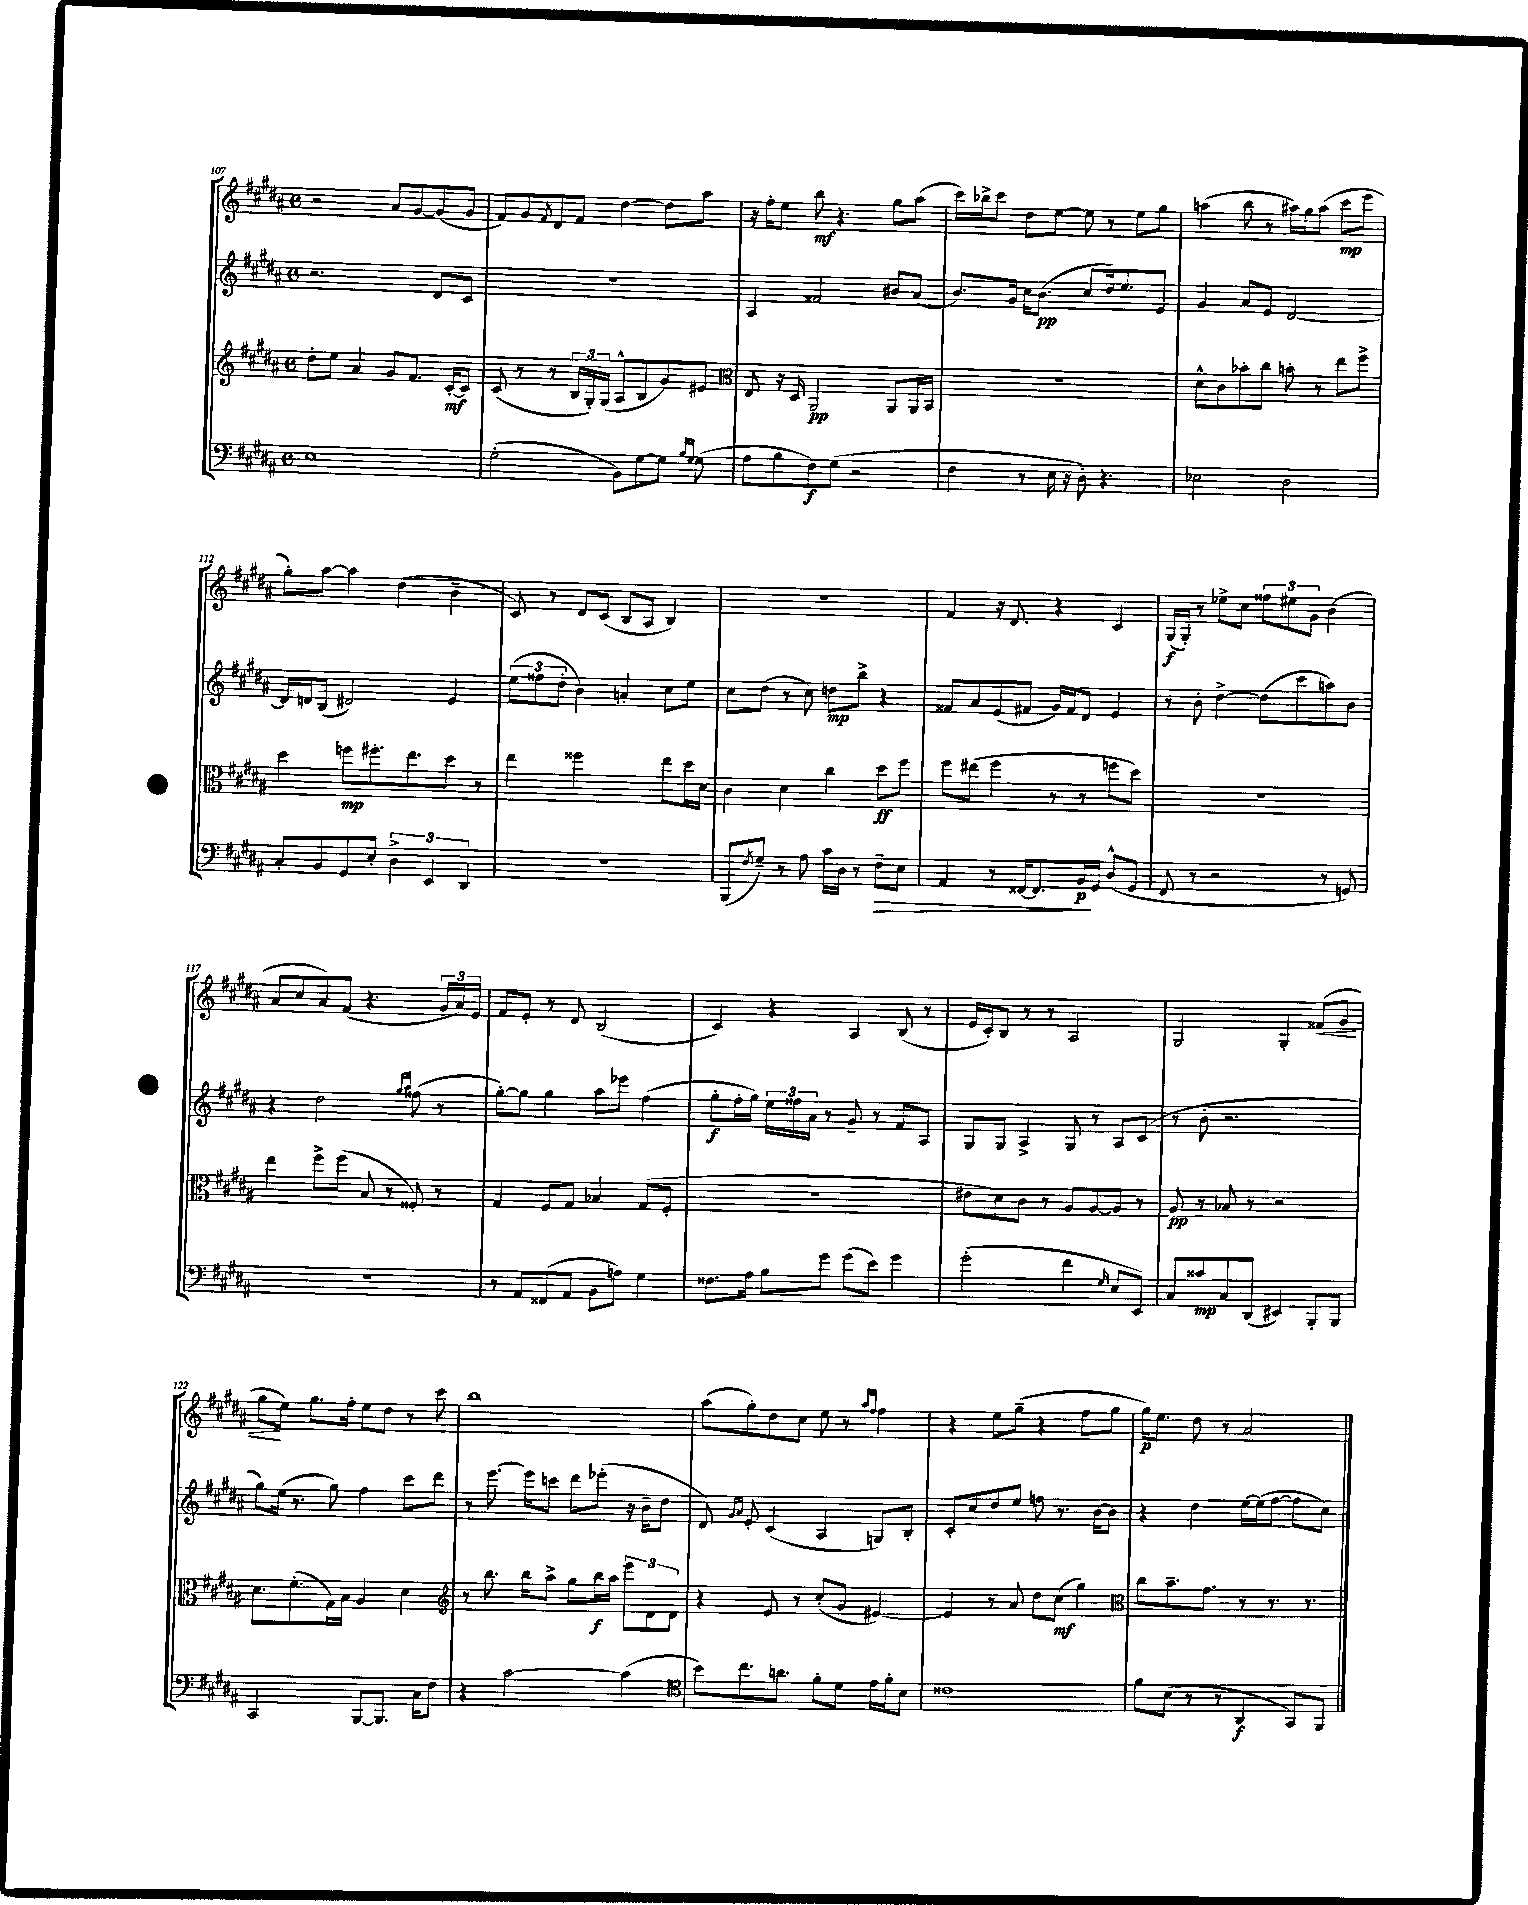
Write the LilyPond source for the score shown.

<<
\new StaffGroup <<
\new Staff = "s0" {
    \clef treble \key b \major \defaultTimeSignature \time 4/4
    r2 ais'8 gis'8~ gis'8( gis'8 |
    fis'8) gis'8 \acciaccatura { fis'8 } dis'8 fis'8 dis''4~ dis''8 ais''8 |
    r16 fis''16-. e''8 b''8\mf r4. gis''8 ais''8( |
    cis'''16) bes''16-> cis'''8 dis''8 e''8~ e''8 r8 e''8 gis''8 |
    a''4( b''8 r8 ais''16) gis''16 ais''8( cis'''8\mp e'''8 |
    gis''8-.) ais''8~ ais''4 dis''4( b'4-- |
    cis'8) r8 dis'8 cis'8( b8 ais8 b4) |
    R1 |
    fis'4 r16 dis'8. r4 cis'4 |
    gis16\f( gis16-.) r8 ees''8-> cis''8 \tuplet 3/2 { fisis''8 eis''8 gis'8 } b'4( |
    ais'8 cis''8 ais'8) fis'8( r4. \tuplet 3/2 { gis'16 ais'16) e'16 } |
    fis'8 e'8-. r8 dis'8 b2( |
    cis'4) r4 ais4 b8( r8 |
    e'16 cis'16-.) b8 r8 r8 ais2 |
    gis2 gis4-. fisis'8\<( gis'8 |
    gis''8\! e''8) gis''8. fis''16-. e''8 dis''8 r8 cis'''8 |
    b''1 |
    ais''8( gis''8-.) dis''8 cis''8 e''8 r8 \grace { ais''16 fis''16 } fis''4 |
    r4 e''8 gis''8--( r4 fis''8 gis''8 |
    gis''16\p) e''8. dis''8 r8 ais'2 \bar "|." |
}
\new Staff = "s1" {
    \clef treble \key b \major \defaultTimeSignature \time 4/4
    r2. dis'8 cis'8 |
    R1 |
    ais4 fisis'2 bis'8 ais'8( |
    b'8.) gis'16 cis''16 b'8.\pp( cis''8 dis''16) e''8. e'8 |
    gis'4 ais'8 e'8 dis'2~ |
    dis'16 d'16 b8( dis'2) e'4 |
    \tuplet 3/2 { e''8( fisis''8 dis''8-. } b'4) a'4-. cis''8 e''8 |
    cis''8 dis''8( r8 cis''8) d''8\mp b''8-> r4 |
    fisis'8 ais'8 e'8( fis'8 gis'16) fis'16 dis'8 e'4 |
    r8 b'8-. dis''4~-> dis''8( cis'''8 a''8) b'8 |
    r4 dis''2 \grace { gis''16 ais''16 } fisis''8( r8 |
    gis''8~-.) gis''8 gis''4 ais''8 ees'''8 fis''4( |
    gis''8-.\f fis''16-. gis''16) \tuplet 3/2 { e''16 fisis''16 ais'16 } r8 gis'8-- r8 fis'8 ais8 |
    gis8 gis8 ais4-> gis8 r8 ais8 cis'8( |
    r8 b'8-. r2. |
    gis''8) e''16( r8. gis''8) fis''4 cis'''8 dis'''8 |
    r8 e'''8.~ e'''16 c'''8 dis'''8 ees'''8-.( r16 b'16-- dis''8 |
    dis'8) \grace { gis'16 ais'16 } e'8-. cis'4( ais4 g8) b8-. |
    cis'8-. cis''8 dis''8 e''8 f''8 r8. b'16~ b'8 |
    r4 dis''4 e''16~ e''16( fis''8~ fis''8 cis''8) \bar "|." |
}
\new Staff = "s2" {
    \clef treble \key b \major \defaultTimeSignature \time 4/4
    dis''8-. e''8 ais'4 gis'8 fis'8. cis'16~-.\mf cis'8 |
    cis'8( r8 r8 \tuplet 3/2 { b16 gis16-.) gis16( } ais8-^ b8 gis'8) eis'8 |
    \clef alto e8 r16 dis16 ais,2\pp ais,8 ais,16 b,16 |
    R1 |
    dis'8-^ cis'8 bes'8-. cis''8 b'8-. r8 e''8 fis''8-> |
    dis''4 f''8\mp fis''8.-. e''8. dis''8 r8 |
    e''4 fisis''2 e''8 dis''16 dis'16 |
    cis'4 dis'4 cis''4 dis''8\ff fis''8 |
    fis''8 eis''8( fis''4 r8 r8 f''8 dis''8) |
    r1 |
    e''4 fis''8-> fis''8( b8 r8 fisis8-.) r8 |
    gis4 fis8 gis8 bes4 gis8( fis8-. |
    R1 |
    eis'8 dis'8) cis'8 r8 ais8 ais8~ ais8 r8 |
    ais8\pp r8 bes8 r8 r2 |
    dis'8. fis'8.-.( gis16) b16 ais4 dis'4 |
    \clef treble r8 b''8. b''16 ais''8-> gis''8 b''16\f ais''16 \tuplet 3/2 { e'''8 dis'8 dis'8 } |
    r4 e'8 r8 cis''8-.( gis'8 eis'4~) |
    eis'4 r8 ais'8 dis''8 cis''8\mf( gis''4) |
    \clef alto cis''8 b'8.-- gis'8. r8 r8. r8. \bar "|." |
}
\new Staff = "s3" {
    \clef bass \key b \major \defaultTimeSignature \time 4/4
    e1 |
    gis2-.( b,8) gis8~ gis8 \grace { b16 gis16 } gis8( |
    ais8 b8 fis8\f) gis8( r2 |
    fis4 r8 e16 r16 dis8-.) r4. |
    ees2 dis2 |
    cis8-. b,8 gis,8 e8-. \tuplet 3/2 { dis4-> e,4 dis,4 } |
    r1 |
    b,,8( \acciaccatura { fis8 } gis8--) r8 ais8 cis'16 dis16 r8 fis8--\> e8 |
    ais,4 r8 fisis,16~ fisis,8. b,16\p\! gis,16 dis8-^( gis,8 |
    fis,8 r8 r2 r8 g,8) |
    R1 |
    r8 ais,8 fisis,8( ais,8 b,8 a8) gis4 |
    fisis8. ais16 b8 gis'8 gis'8( e'8) gis'4 |
    gis'2-.( fis'4 \grace { gis16 } e8 e,8) |
    cis8 cisis'8\mp cis8 dis,8( eis,4) b,,8-. b,,8 |
    cis,2 b,,8~ b,,8. cis16 fis8 |
    r4 cis'2~ cis'4( |
    \clef tenor b'8) cis''8. a'8. fis'8-. dis'8 e'16 fis'16-. b8 |
    cisis'1 |
    fis'8 b8( r8 r8 ais,4\f gis,8) fis,8 \bar "|." |
}
>>
>>
\layout { \context { \Score currentBarNumber = #107 } }
